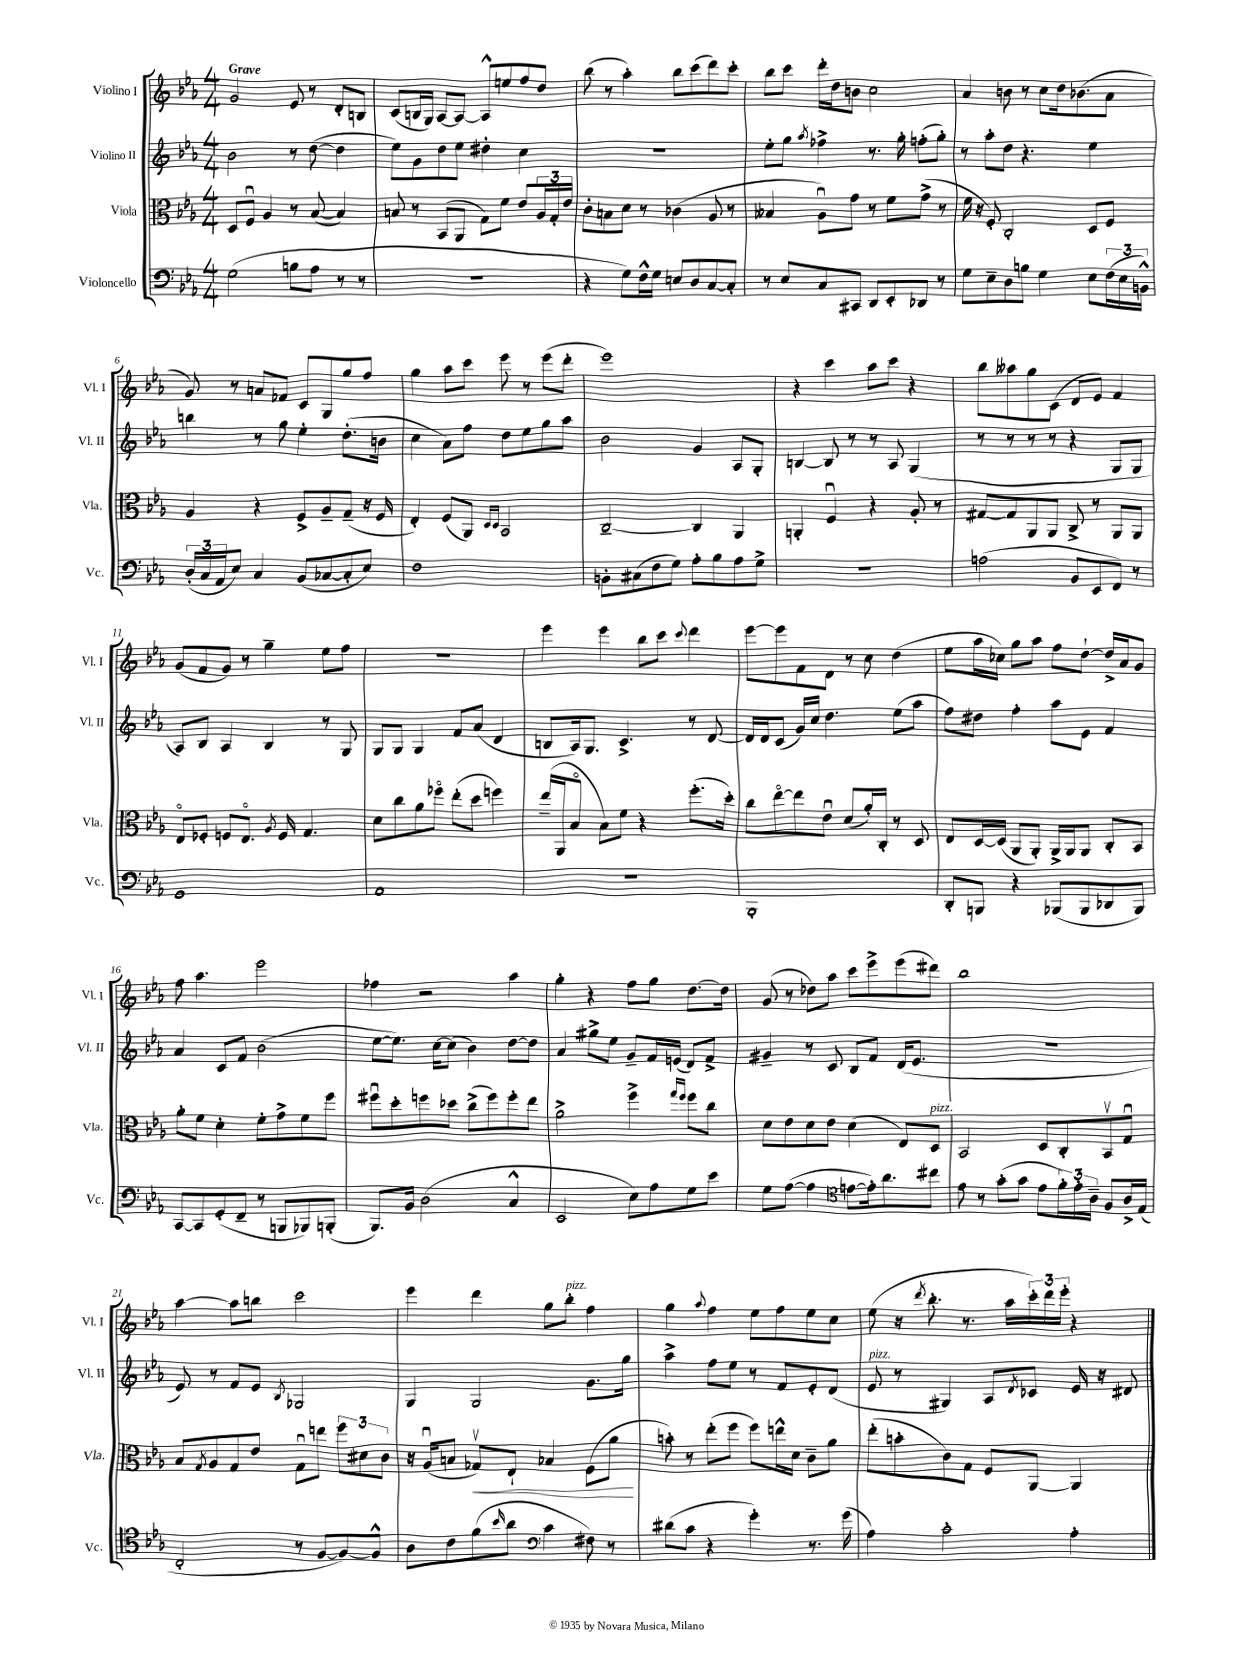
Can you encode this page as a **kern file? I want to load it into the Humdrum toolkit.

**kern	**kern	**kern	**kern
*staff4	*staff3	*staff2	*staff1
*clefF4	*clefC3	*clefG2	*clefG2
*k[b-e-a-]	*k[b-e-a-]	*k[b-e-a-]	*k[b-e-a-]
*M4/4	*M4/4	*M4/4	*M4/4
(2G	8D	2b-	2g
.	8Fu	.	.
.	4A-	.	.
8B	8r	8r	8e-
8A-	([8B-	([8dd	8r
8r	4B-])	4dd]	8d'
8r	.	.	8B
=	=	=	=
1r	8B	8ee-)	(8c
.	8r	8g	16B
.	.	.	16G)
.	(8BB-	8dd	[8A-
.	8AA-	8ee-	8A-_
.	8G)	4dd#'	8A-^^]
.	8f	.	8ee
.	8e-	4cc	8ff
.	24A-	.	8dd
.	24G'	.	.
.	24e-	.	.
=	=	=	=
4r	8c'	1r	(8bb-
.	8B	.	8r
8G)	8d	.	4aa-')
16F^^	8r	.	.
16G	.	.	.
8E	(4c-	.	8bb-
8D	.	.	(8ccc
[8C	8A-	.	8ddd)
8C']	8r	.	8ccc'
=	=	=	=
8r	4B--	8ee-'	8bb-
8E-	.	8gg	8ccc
.	.	8qaa-	.
8C	8A-u)	4ff-^	16ddd'
.	.	.	16dd
8CC#	8g	.	8b
8DD	8r	8.r	2cc
8EE-'	8f	.	.
.	.	16gg'	.
8DD-	(8g^	(8ff'	.
8r	8r	8gg')	.
=	=	=	=
8G	16f	8r	4a-
.	16r	.	.
8E-~	8F')	8aa-'	.
8D	2C'	8dd	8b
8B	.	4.r	8r
4G	.	.	8cc
.	.	.	16dd
.	.	.	(8.b-
8E-	8D	4ee-	.
(24F	8F	.	8a-
24E-	.	.	.
24BB^^)	.	.	.
=	=	=	=
(24D'	4A-	4bb	8g)
24C	.	.	.
24AA-	.	.	.
8E-)	.	.	8r
4C	4r	8r	8a
.	.	8gg	8f-
(8BB-	8F^	4ee-'	8c
[8C-	8A-~	.	8G
8C-']	(8G~	(8.dd'	8gg
8E-)	16r	.	8ff
.	16F	16b	.
=	=	=	=
1F	4E-')	4cc	4gg
.	(8F	8a-)	8aa-
.	8AA-)	8ff	8ccc
.	16qqD	.	.
.	16qqD	.	.
.	2BB-	8dd	8eee-
.	.	8ee-	8r
.	.	8gg	(8eee-
.	.	8aa-	8ddd'
=	=	=	=
8BB'	[2C~	2b-	1eee-)
(8C#	.	.	.
8F	.	.	.
8G)	.	.	.
8A-'	4C]	4g	.
8B-	.	.	.
8A-	4AA-	8A-	.
8G^	.	8G'	.
=	=	=	=
1r	4AA'	[4B	4r
.	4Fu	8B]	4ccc
.	.	8r	.
.	4r	8r	8aa-
.	.	8A-	8ccc
.	8A-'	(4G	4r
.	8r	.	.
=	=	=	=
(2A	[8G#	8r	8bb-
.	8G#]	8r	8aa--
.	8AA-	8r	8gg
.	8AA-	8r	(8c
8BB-	8C^	4r	8d
8EE-	8r	.	8e-)
8FF)	8AA-	8G	4f
8r	8AA-	8G	.
=	=	=	=
1GG	8E-o	8A-)	(8g
.	8F-'	8B-	8f
.	8F	4A-	8g)
.	8.E-o	.	8r
.	.	4B-	4gg~
.	8qA-	.	.
.	16F	.	.
.	4.G	.	.
.	.	8r	8ee-
.	.	8G	8ff
=	=	=	=
1AA-	8d	8G	1r
.	8cc	8G	.
.	8a-	4G	.
.	8ff-o	.	.
.	(8ee-'	8f	.
.	8dd	(8a-	.
.	4ff)	4d	.
=	=	=	=
1r	(16ee-~	8B	4eee-
.	16AA-	.	.
.	8B-o	16A-)	.
.	.	8.G	.
.	8B-)	.	4eee-
.	8f	4.c^	.
.	4r	.	8bb-
.	.	.	8ccc
.	.	.	8qqccc
.	(8.ff'	8r	4ddd
.	.	[8d	.
.	16dd')	.	.
=	=	=	=
1BBB-'	8cc	16d]	[8eee-
.	.	16d	.
.	[8ee-o	(8c	8eee-]
.	8ee-]	16g)	8f
.	.	16cc	.
.	8e-u	4.dd	8d
.	(8d	.	8r
.	16a-')	.	8cc
.	16C'	.	.
.	8r	(8ee-	(4dd
.	8D	8aa-	.
=	=	=	=
8DD'	8E-	8ff)	8ee-
8BBB	[16D	8dd#	16aa-
.	(16D]	.	16cc-)
4r	8AA-	4ff'	8gg
.	8AA-')	.	8aa-
(8BBB-	16AA-^	8aa-	8ff
.	16AA-	.	.
8BBB-	8AA-	8e-	[8dd`
8DD-	8C'	4f	16dd^]
.	.	.	16a-
8BBB-)	8BB-	.	8g
=	=	=	=
[8CC	8a-'	4a-	8ff
8CC]	8f	.	4.aa-
(8GG'	4d'	8c	.
8FF~	.	8f	.
8r	8f'	(2b-	2eee-
8BBB	8g^	.	.
8BBB-)	8f	.	.
(8BBB'	8ff	.	.
=	=	=	=
8.BBB-)	8ff#u	[8ee-	4ff-
.	8dd'	8.ee-])	.
16BB-	.	.	.
(2D	8ff	.	2r
.	.	[16cc	.
.	8dd-	(8cc]	.
.	(8cc^	4b-)	.
.	8ff)	.	.
4C^^	8ff'	[8dd	4aa-
.	8ee-	8dd]	.
=	=	=	=
2EE-	2a-^	4a-	4gg'
.	.	8gg#^	4r
.	.	8ee-	.
8E-)	4ff^	8g~	8ff
8A-	.	16f	8gg
.	.	(16e	.
.	16qqgg	.	.
.	16qqff	.	.
8G	8ff	8d)	[8.dd
8e-	8cc	8f^	.
.	.	.	16dd]
=	=	=	=
8G	8d	4g#~	(8g
([8A-	8e-	.	8r
4A-]	8d	8r	8dd-)
.	8e-	8c	8aa-
*clefC4	*	*	*
[8e	(4d	8B-	8ccc
16e'])	.	8f	8eee-^
8.a-	.	.	.
.	8E-)	(16d	(8eee-
.	.	8.e-	.
8cc#	8D	.	8ddd#)
=	=	=	=
8e-	2BB-	1r	1bb-
8r	.	.	.
(8g'	.	.	.
8g	.	.	.
8e-	8D	.	.
24f')	8C'	.	.
24e-'	.	.	.
24A-~	.	.	.
8F	8BB-v	.	.
16A-^	8Gu	.	.
(16E-	.	.	.
=	=	=	=
2C'	8B-	8e-)	[4aa-
.	8qG	.	.
.	8A-	8r	.
.	8G	8f	8aa-]
.	8e-	8e-	8bb
.	.	8qB-	.
8r	8Gu	2G-	2ccc
[8F	8ee	.	.
8F_)	12ff	.	.
.	12d#	.	.
8F^^]	.	.	.
.	12c	.	.
=	=	=	=
8A-	16r	4G	4eee-
.	(16A-u	.	.
8c	8B	.	.
(8f	8G-v)	2G	4ddd
16qqb-	.	.	.
8a-	8E-`	.	.
*clefF4	*	*	*
4c	4B-	.	8gg
.	.	.	8bb-'
8F#)	(8F	8.g	4ff
8r	8a-	.	.
.	.	16gg	.
=	=	=	=
(8d#	8b')	4aa-^	4gg
8c	8r	.	.
.	.	.	8qqaa-
4r	(8ee-'	8ff	4ff
.	8ff	8ee-	.
4g')	8ff)	8r	8ee-
.	16ee^^	8f	8ff
.	16d	.	.
8.r	8c~	8e-'	8ee-
.	8a-	(8d	8cc
(16g	.	.	.
=	=	=	=
4A-)	(8ee-'	8e-	(8ee-
.	8b'	8r	16r
.	.	.	8qddd
.	.	.	8.bb-'
2c'	8c)	4G#)	.
.	8G	.	8.r
.	8F	8A-	.
.	.	.	16aa-
.	.	8qd	.
.	[8AA-	8c-	24ccc')
.	.	.	24ddd
.	.	.	24eee-'
4A-'	4AA-]	16e-	4r
.	.	16r	.
.	.	8d#	.
==	==	==	==
*-	*-	*-	*-
